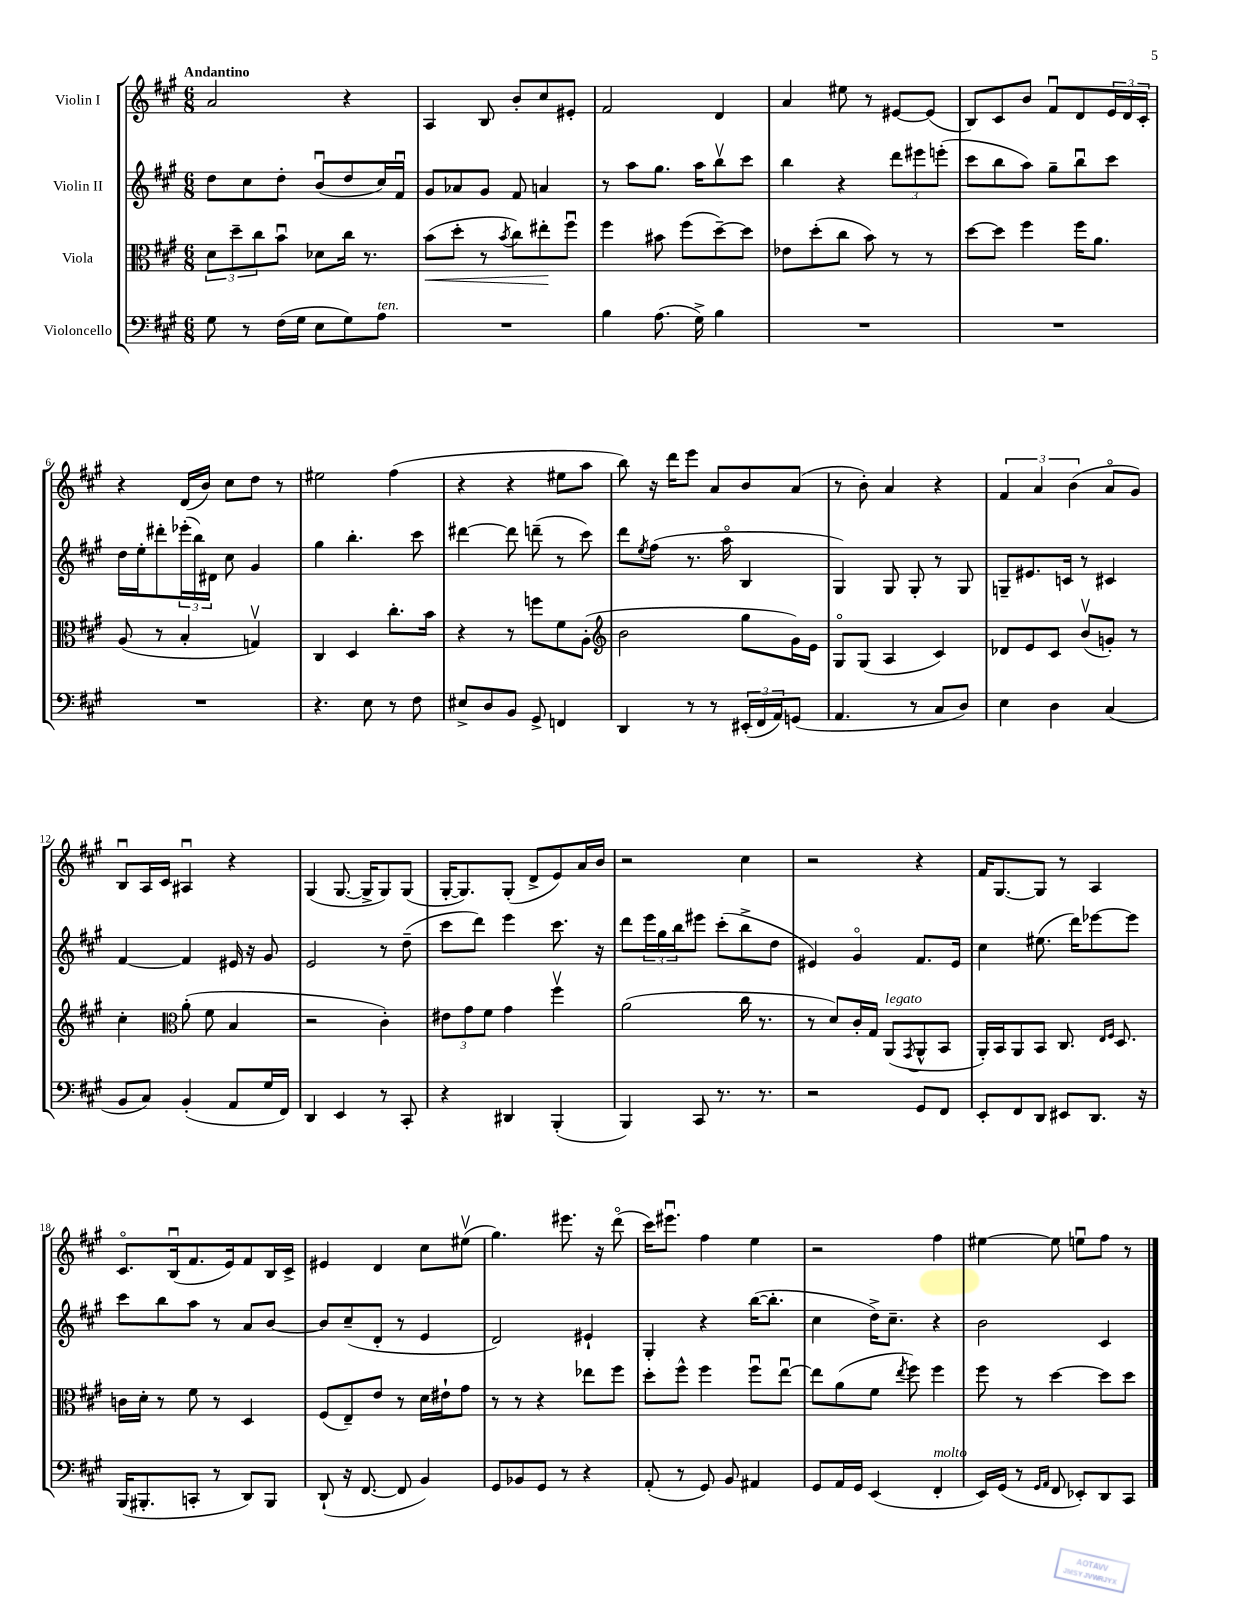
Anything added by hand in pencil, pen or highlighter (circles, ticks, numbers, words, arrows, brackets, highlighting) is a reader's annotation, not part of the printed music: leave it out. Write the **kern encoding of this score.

**kern	**kern	**dynam	**kern	**kern
*part4	*part3	*part3	*part2	*part1
*staff4	*staff3	*staff3	*staff2	*staff1
*I"Violoncello	*I"Viola	*	*I"Violin II	*I"Violin I
*clefF4	*clefC3	*	*clefG2	*clefG2
*k[f#c#g#]	*k[f#c#g#]	*	*k[f#c#g#]	*k[f#c#g#]
*M6/8	*M6/8	*	*M6/8	*M6/8
=1	=1	=1	=1	=1
!	!	!	!	!LO:TX:a:B:t=Andantino
8G#\	12d\L	.	8dd\L	2a/
.	12dd~\	.	.	.
8r	.	.	8cc#\	.
.	12cc#\	.	.	.
(16F#\LL	8bu\J	.	8dd'\J	.
16G#\JJ	.	.	.	.
8E\L	8d-X\L	.	(8bu/L	.
8G#\)	16cc#\Jk	.	8dd/	4r
.	8.r	.	.	.
!LO:TX:a:i:t=ten.	!	!	!	!
8A\J	.	.	16cc#/L)	.
.	.	.	16f#u/JJ	.
=2	=2	=2	=2	=2
!	!	!LO:HP:b	!	!
2.r	(8b\L	<	8g#/L	4A/
.	8dd'\J	.	8a-X/	.
.	8r	.	8g#/J	8B/
.	8qb/	.	.	.
.	8cc#\L)	.	8f#/	8b'/L
.	8ee#X'\	.	4an/	8cc#/
.	8ff#u\J	[	.	8e#X'/J
=3	=3	=3	=3	=3
4B\	4ff#\	.	8r	2f#/
.	.	.	8aa\L	.
(8.A\	8b#X\	.	8.gg#\J	.
.	(8ff#\L	.	.	.
16G#^\)	.	.	16aa\KL	.
4B\	[8dd~\)	.	8bbv\	4d/
.	8dd\J]	.	8ccc#\J	.
=4	=4	=4	=4	=4
2.r	8e-X\L	.	4bb\	4a/
.	(8dd'\	.	.	.
.	8cc#\J	.	4r	8ee#X\
.	8b\)	.	.	8r
.	8r	.	12ddd\L	[8e#X/L
.	.	.	12eee#X\	.
.	8r	.	.	(8e#/J]
.	.	.	(12eeen'\J	.
=5	=5	=5	=5	=5
2.r	[8dd\L	.	8ccc#\L	8B/L)
.	8dd\J]	.	8bb\	8c#/
.	4ff#\	.	8aa\J)	8b/J
.	.	.	8gg#~\L	8f#u/L
.	16ff#\KL	.	8bbu\	8d/
.	8.a\J	.	.	.
.	.	.	8ccc#\J	24e/L
.	.	.	.	24d/
.	.	.	.	24c#'/JJ
!!LO:LB:g=z
=6	=6	=6	=6	=6
2.r	(8A/	.	16dd\LL	4r
.	.	.	16ee'\J	.
.	8r	.	8ddd#X'\	.
.	4B'/	.	(24eee-X'\L	(16d/LL
.	.	.	24bb\)	.
.	.	.	.	16b/JJ)
.	.	.	24d#X\JJ	.
.	.	.	8cc#\	8cc#\L
.	4Gnv/)	.	4g#/	8dd\J
.	.	.	.	8r
=7	=7	=7	=7	=7
4.r	4C#/	.	4gg#\	2ee#X\
.	4D/	.	4.bb'\	.
8E\	.	.	.	.
8r	8.cc#'\L	.	.	(4ff#\
8F#\	.	.	8ccc#\	.
.	16b\Jk	.	.	.
=8	=8	=8	=8	=8
8E#X^/L	4r	.	[4ddd#X\	4r
8D/	.	.	.	.
8BB/J	8r	.	8ddd#\]	4r
8GG#^/	8ffn\L	.	(8dddn~\	.
4FFn/	8f#\	.	8r	8ee#X\L
.	(8A'\J	.	8ccc#\)	8aa\J
=9	=9	=9	=9	=9
*	*clefG2	*	*	*
4DD/	2b\	.	8ddd\L	8bb\)
.	.	.	8qee/	.
.	.	.	(8ff#\J	16r
.	.	.	.	16ddd\KL
8r	.	.	8.r	8eee\J
8r	.	.	.	8a/L
.	.	.	16aa\	.
(24EE#X'/LL	8gg#\L	.	4B/	8b/
24FF#/	.	.	.	.
24AA/J)	.	.	.	.
(8GGn/J	16g#\L)	.	.	(8a/J
.	16e\JJ	.	.	.
=10	=10	=10	=10	=10
4.AA/	8G#/L	.	4G#/)	8r
.	(8G#/J	.	.	8b'\)
.	4A/	.	8G#/	4a/
8r	.	.	8G#'/	.
8C#/L	4c#/)	.	8r	4r
8D/J)	.	.	8G#/	.
=11	=11	=11	=11	=11
4E\	8d-X/L	.	8Gn~/L	6f#/
.	8e/	.	8.e#X/	.
.	.	.	.	6a/
4D\	8c#/J	.	.	.
.	.	.	16cn/Jk	.
.	.	.	.	(6b\
.	(8bv/L	.	8r	.
(4C#/	8gn'/J)	.	4c#X/	8a/L
.	8r	.	.	8g#/J)
!!LO:LB:g=z
=12	=12	=12	=12	=12
8BB/L	4cc#'\	.	[4f#/	8Bu/L
8C#/J)	.	.	.	16A/L
.	.	.	.	16c#/JJ
*	*clefC3	*	*	*
(4BB'/	(8a'\	.	4f#/]	4A#Xu/
.	8f#\	.	.	.
8AA/L	4B/	.	16e#X/	4r
.	.	.	16r	.
16G#/L	.	.	8g#/	.
16FF#/JJ)	.	.	.	.
=13	=13	=13	=13	=13
4DD/	2r	.	2e/	(4G#/
4EE/	.	.	.	[8.G#/
.	.	.	.	16G#^/KL]
8r	4c#'\)	.	8r	8G#/)
8CC#'/	.	.	(8dd~\	(8G#/J
=14	=14	=14	=14	=14
4r	12e#X\L	.	8ccc#\L	[16G#'/KL
.	.	.	.	8.G#/])
.	12g#\	.	.	.
.	.	.	8ddd\J)	.
.	12f#\J	.	.	.
4DD#X/	4g#\	.	4eee\	(8G#'/J
.	.	.	.	8d^/L
(4BBB'/	4ff#v\	.	8.ccc#\	8e/)
.	.	.	.	16a/L
.	.	.	16r	16b/JJ
=15	=15	=15	=15	=15
4BBB/)	(2a\	.	8ddd\L	2r
.	.	.	24eee\L	.
.	.	.	24gg#\	.
.	.	.	24bb\J	.
8CC#/	.	.	8eee#X\J	.
8.r	.	.	(8ccc#'\L	.
.	16cc#\	.	8bb^\	4cc#\
8.r	8.r	.	.	.
.	.	.	8dd\J	.
=16	=16	=16	=16	=16
2r	8r	.	4e#X/)	2r
.	8d/L)	.	.	.
.	16c#'/L	.	4g#/	.
.	16G#/JJ	.	.	.
!	!LO:TX:a:i:t=legato	!	!	!
.	(8AA/L	.	.	.
.	8qGG#/	.	.	.
8GG#/L	8AA^^/	.	8.f#/L	4r
8FF#/J	8BB/J	.	.	.
.	.	.	16e#/Jk	.
=17	=17	=17	=17	=17
8EE'/L	16AA'/LL)	.	4cc#\	16f#/KL
.	16BB/J	.	.	[8.G#/
8FF#/	8AA/	.	.	.
8DD/J	8BB/J	.	(8.ee#X\	8G#/J]
8EE#X/L	8.C#/	.	.	8r
.	.	.	16ddd\KL)	.
8.DD/J	.	.	[8eee-X\	4A/
.	16qqE/LL	.	.	.
.	16qqF#/JJ	.	.	.
.	8.D/	.	.	.
.	.	.	8eee-\J]	.
16r	.	.	.	.
!!LO:LB:g=z
=18	=18	=18	=18	=18
(16BBB/KL	16cn\LL	.	8ccc#\L	8.c#/L
8.BBB#X'/	16d'\JJ	.	.	.
.	8r	.	8bb\	.
.	.	.	.	(16Bu/k
8CCn'/J	8f#\	.	8aa\J	8.f#/
8r	8r	.	8r	.
.	.	.	.	16e/k)
8DD/L)	4D/	.	8a/L	8f#/
8BBB#/J	.	.	[8b/J	16B/L
.	.	.	.	16c#^/JJ
=19	=19	=19	=19	=19
(8DD`/	(8F#/L	.	8b/L]	4e#X/
16r	8E~/)	.	(8cc#~/	.
[8.FF#/	.	.	.	.
.	8e/J	.	8d'/J	4d/
8FF#/]	8r	.	8r	.
4BB/)	16d\LL	.	4e/	8cc#\L
.	16e#X`\J	.	.	.
.	8g#\J	.	.	(8ee#Xv\J
=20	=20	=20	=20	=20
8GG#/L	8r	.	2d/)	4.gg#\)
8BB-X/	8r	.	.	.
8GG#/J	4r	.	.	.
8r	.	.	.	8.eee#X\
4r	8ee-X\L	.	4e#X`/	.
.	.	.	.	16r
.	8ff#\J	.	.	(8ddd\
=21	=21	=21	=21	=21
(8AA'/	8dd'\L	.	4G#'/	16ccc#\KL)
.	.	.	.	8.eee#Xu\J
8r	8ff#^^\J	.	.	.
8GG#/)	4ff#\	.	4r	4ff#\
8BB/	.	.	.	.
4AA#X/	8ff#u\L	.	([16bb\KL	4ee\
.	.	.	8.bb'\J]	.
.	[8eeu\J	.	.	.
=22	=22	=22	=22	=22
8GG#/L	8ee\L]	.	4cc#\	2r
16AA/L	(8a\	.	.	.
16GG#/JJ	.	.	.	.
(4EE/	8f#\J	.	16dd^\KL)	.
.	.	.	8.cc#~\J	.
.	8qee/	.	.	.
.	8ff#\)	.	.	.
!LO:TX:a:i:t=molto	!	!	!	!
4FF#'/	4ff#\	.	4r	4ff#\
=23	=23	=23	=23	=23
16EE/LL)	8ff#\	.	2b\	[4ee#X\
(16GG#/JJ	.	.	.	.
8r	8r	.	.	.
16qqGG#/LL	.	.	.	.
16qqAA/JJ	.	.	.	.
8FF#/	[4dd\	.	.	8ee#\]
8EE-X'/L)	.	.	.	8eenu\L
8DD/	8dd\L]	.	4c#/	8ff#\J
8CC#/J	8dd\J	.	.	8r
==	==	==	==	==
*-	*-	*-	*-	*-
